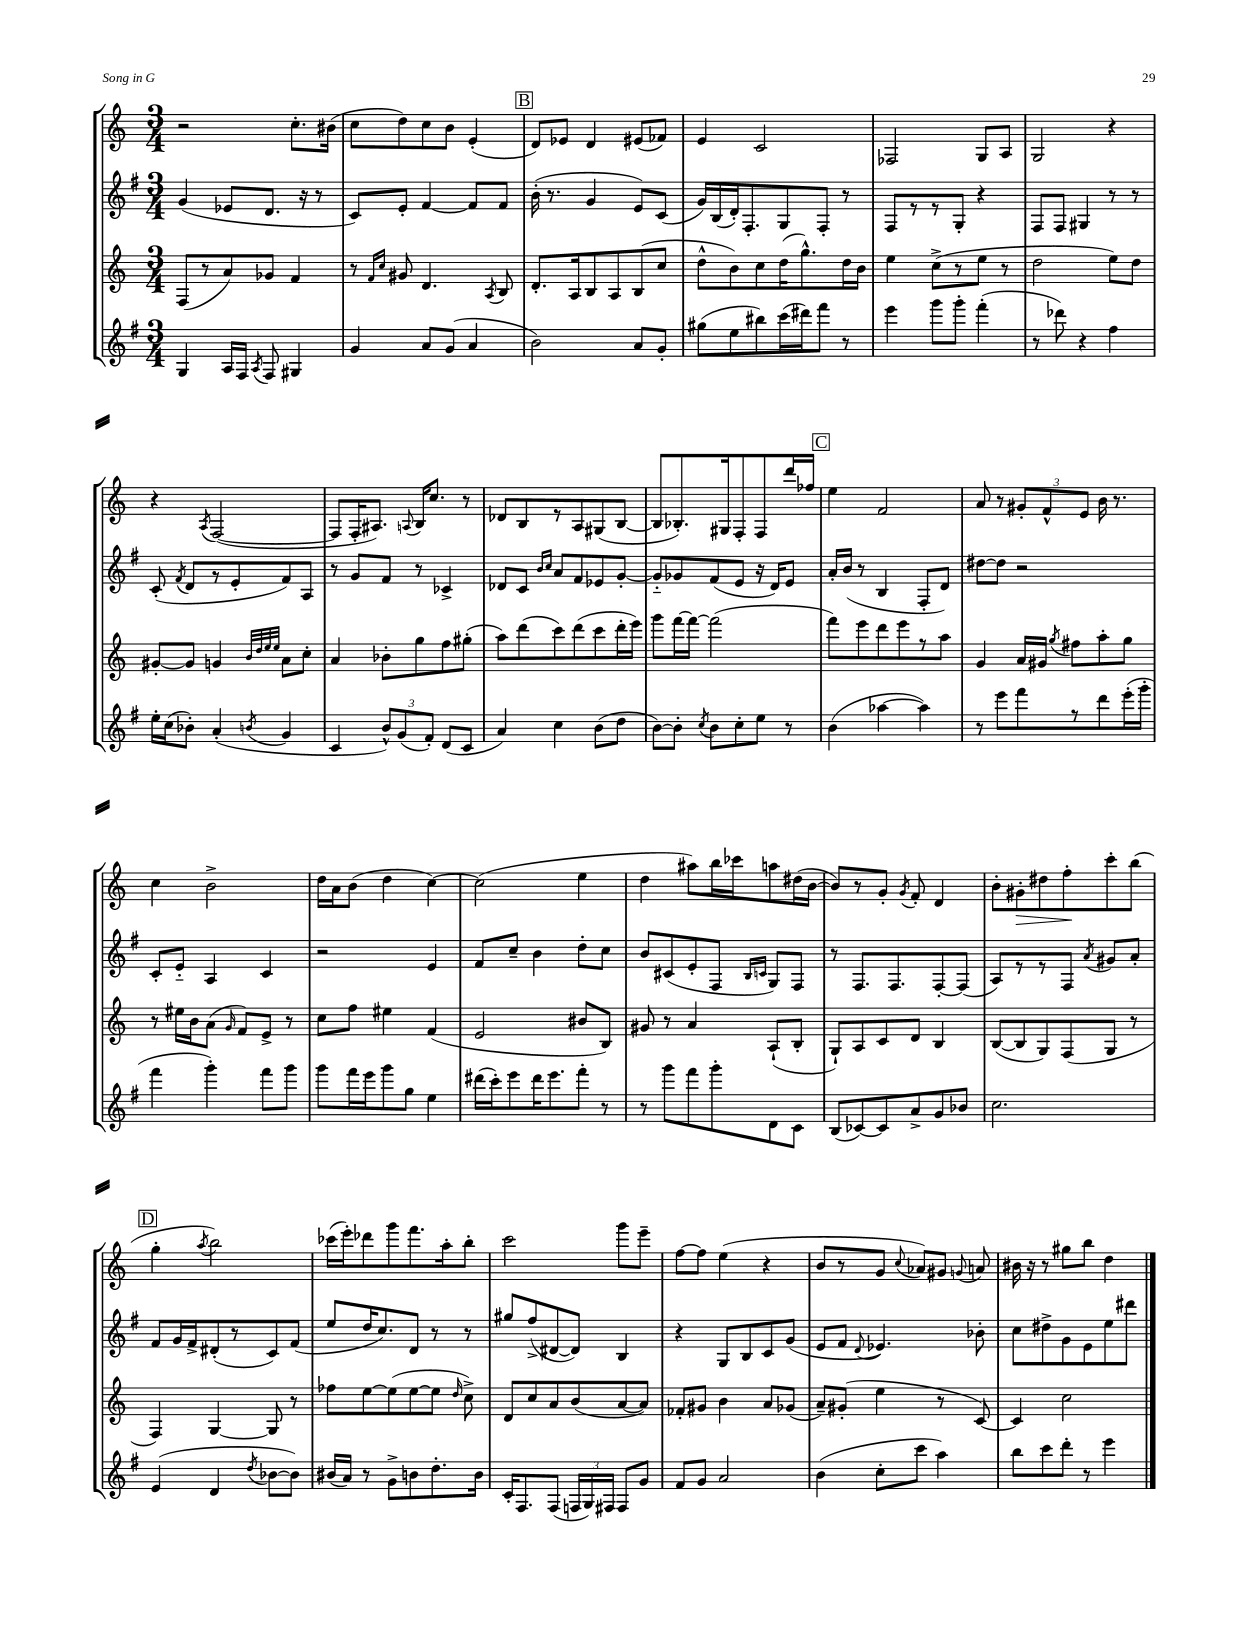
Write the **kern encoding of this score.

**kern	**kern	**kern	**kern
*staff4	*staff3	*staff2	*staff1
*clefG2	*clefG2	*clefG2	*clefG2
*k[f#]	*k[]	*k[f#]	*k[]
*M3/4	*M3/4	*M3/4	*M3/4
4G	(8F	(4g	2r
.	8r	.	.
16A	8a)	8e-	.
16F#	.	.	.
8qA	.	.	.
8F#	8g-	8.d	.
4G#	4f	.	8.cc'
.	.	16r	.
.	.	8r	.
.	.	.	(16b#
=	=	=	=
4g	8r	8c)	8cc
.	16qqf	.	.
.	16qqcc	.	.
.	8g#	8e'	8dd)
8a	4.d	[4f#	8cc
(8g	.	.	8b
4a	.	8f#]	(4e'
.	8qA	.	.
.	8B	8f#	.
=	=	=	=
2b)	8.d'	(16b'	8d)
.	.	8.r	.
.	.	.	8e-
.	16A	.	.
.	8B	4g	4d
.	8A	.	.
8a	(8B	8e)	(8e#
8g'	8cc	(8c	8f-)
=	=	=	=
(8gg#	8dd^^	16g)	4e
.	.	(16B	.
8ee	8b)	16d')	.
.	.	8.F#'	.
8bb#)	8cc	.	2c
(16ccc	(16dd	8G	.
16ddd#)	8.gg^^)	.	.
8fff#	.	8F#'	.
8r	16dd	8r	.
.	16b	.	.
=	=	=	=
4eee	4ee	8F#	2F-
.	.	8r	.
8ggg	(8cc^	8r	.
8ggg'	8r	8G'	.
(4fff#'	8ee	4r	8G
.	8r	.	8A
=	=	=	=
8r	2dd	8F#	2G
8ddd-)	.	8F#	.
4r	.	4G#	.
4ff#	8ee)	8r	4r
.	8dd	8r	.
=	=	=	=
16ee'	[8g#'	(8c'	4r
(16cc	.	.	.
.	.	8qf#	.
8b-')	8g#]	8d	.
.	.	.	8qA
(4a'	4g	8r	([2F
.	.	8e'	.
.	32qqb	.	.
.	32qqdd	.	.
.	32qqee	.	.
8qb	32qqee	.	.
4g	8a	8f#)	.
.	8cc'	8A	.
=	=	=	=
4c	4a	8r	8F]
.	.	8g	16F'
.	.	.	8.A#)
12b^^)	8b-'	8f#	.
(12g	.	.	.
.	.	.	8qqA
.	8gg	8r	16B
12f#')	.	.	.
.	.	.	8.cc
(8d	8ff	4c-^	.
8c	(8gg#'	.	8r
=	=	=	=
4a)	8aa)	8d-	8d-
.	(8ddd	8c	8B
.	.	16qqb	.
.	.	16qqcc	.
4cc	8ccc)	8a	8r
.	(8ddd	8f#	8A
(8b	8ccc	8e-	(8G#
8dd	16ddd'	[8g'	[8B
.	16eee)	.	.
=	=	=	=
[8b)	8ggg	8g'~]	8B]
8b']	[16fff	8g-	8.B-')
.	16fff_	.	.
8qcc	.	.	.
8b	(2fff]	(8f#	.
.	.	.	16G#
8cc'	.	8e	8F'
8ee	.	16r	8F
.	.	16d)	.
8r	.	8e	16ddd
.	.	.	16ff-
=	=	=	=
(4b	8fff)	16a'	4ee
.	.	(16b	.
.	8eee	8r	.
[4aa-	8ddd	4B	2f
.	8eee	.	.
4aa-])	8r	8F#'	.
.	8aa	8d)	.
=	=	=	=
8r	4g	[8dd#	8a
8eee	.	8dd#]	8r
8fff#	16a	2r	12g#'
.	16g#	.	.
.	.	.	12f^^
.	8qgg	.	.
8r	8ff#	.	.
.	.	.	12e
8ddd	8aa'	.	16b
.	.	.	8.r
(16eee'	8gg	.	.
16ggg'	.	.	.
=	=	=	=
4fff#	8r	8c'	4cc
.	16ee#	8e'~	.
.	16b	.	.
4ggg')	(8a	4A	2b^
.	16qqg	.	.
.	8f)	.	.
8fff#	8e^	4c	.
8ggg	8r	.	.
=	=	=	=
8ggg	8cc	2r	16dd
.	.	.	16a
16fff#	8ff	.	(8b
16eee	.	.	.
8ggg	4ee#	.	4dd
8gg	.	.	.
4ee	(4f	4e	[4cc)
=	=	=	=
(16ddd#	2e	8f#	(2cc]
16ccc')	.	.	.
8eee	.	8cc~	.
16ddd#	.	4b	.
8.eee	.	.	.
8fff#'	8b#	8dd'	4ee
8r	8B)	8cc	.
=	=	=	=
8r	8g#	8b	4dd
8ggg	8r	(8c#	.
8fff#	4a	8e'	8aa#)
8ggg'	.	8F#	16bb
.	.	.	16ccc-
.	.	16qqB	.
.	.	16qqc	.
8d	(8A`	8G)	8aa
8c	8B'	8F#	(16dd#
.	.	.	[16b
=	=	=	=
(8B	8G`)	8r	8b])
[8c-)	8A	8.F#	8r
8c-]	8c	.	8g'
.	.	8.F#	.
.	.	.	8qg
8a^	8d	.	8f'
8g	4B	[8F#'	4d
8b-	.	(8F#]	.
=	=	=	=
2.cc	([8B	8A)	8b'
.	8B]	8r	8g#'
.	8G)	8r	8dd#
.	(8F	8F#	8ff'
.	.	8qa	.
.	8G	8g#	8ccc'
.	8r	8a'	(8bb
=	=	=	=
(4e	4F)	8f#	4gg'
.	.	16g	.
.	.	16f#^	.
.	.	.	8qaa
4d	[4G	(8d#'	2bb)
.	.	8r	.
8qdd	.	.	.
[8b-	8G]	8c)	.
8b-])	8r	(8f#	.
=	=	=	=
(16b#	8ff-	8ee	(16ccc-
16a)	.	.	16eee')
8r	[8ee	16dd	8ddd-
.	.	8.cc)	.
8g^	(8ee]	.	8ggg
8b	[8ee	8d	8.fff
8.dd'	8ee]	8r	.
.	.	.	16aa'
.	16qqdd	.	.
.	8cc^)	8r	8bb'
16b	.	.	.
=	=	=	=
16c'	8d	8gg#	2ccc
8.F#	.	.	.
.	8cc	(8ff#^	.
(8F#	8a	[8d#	.
24F	(8b	8d#])	.
24G)	.	.	.
24F#	.	.	.
8F#	[8a	4B	8ggg
8g	8a])	.	8eee~
=	=	=	=
8f#	8f-'	4r	[8ff
8g	8g#	.	8ff]
2a	4b	8G	(4ee
.	.	8B	.
.	8a	8c	4r
.	(8g-	(8g	.
=	=	=	=
(4b	8a~)	8e	8b
.	(8g#'	8f#	8r
.	.	8qqd	.
8cc'	4ee	4.e-)	8g
.	.	.	8qqcc
8ccc	.	.	8a-)
4aa)	8r	.	8g#
.	.	.	8qqg
.	[8c)	8b-'	8a
=	=	=	=
8bb	4c]	8cc	16b#
.	.	.	16r
8ccc	.	8dd#^	8r
8ddd'	2cc	8g	8gg#
8r	.	8e	8bb
4eee	.	8ee	4dd
.	.	8ddd#	.
==	==	==	==
*-	*-	*-	*-
